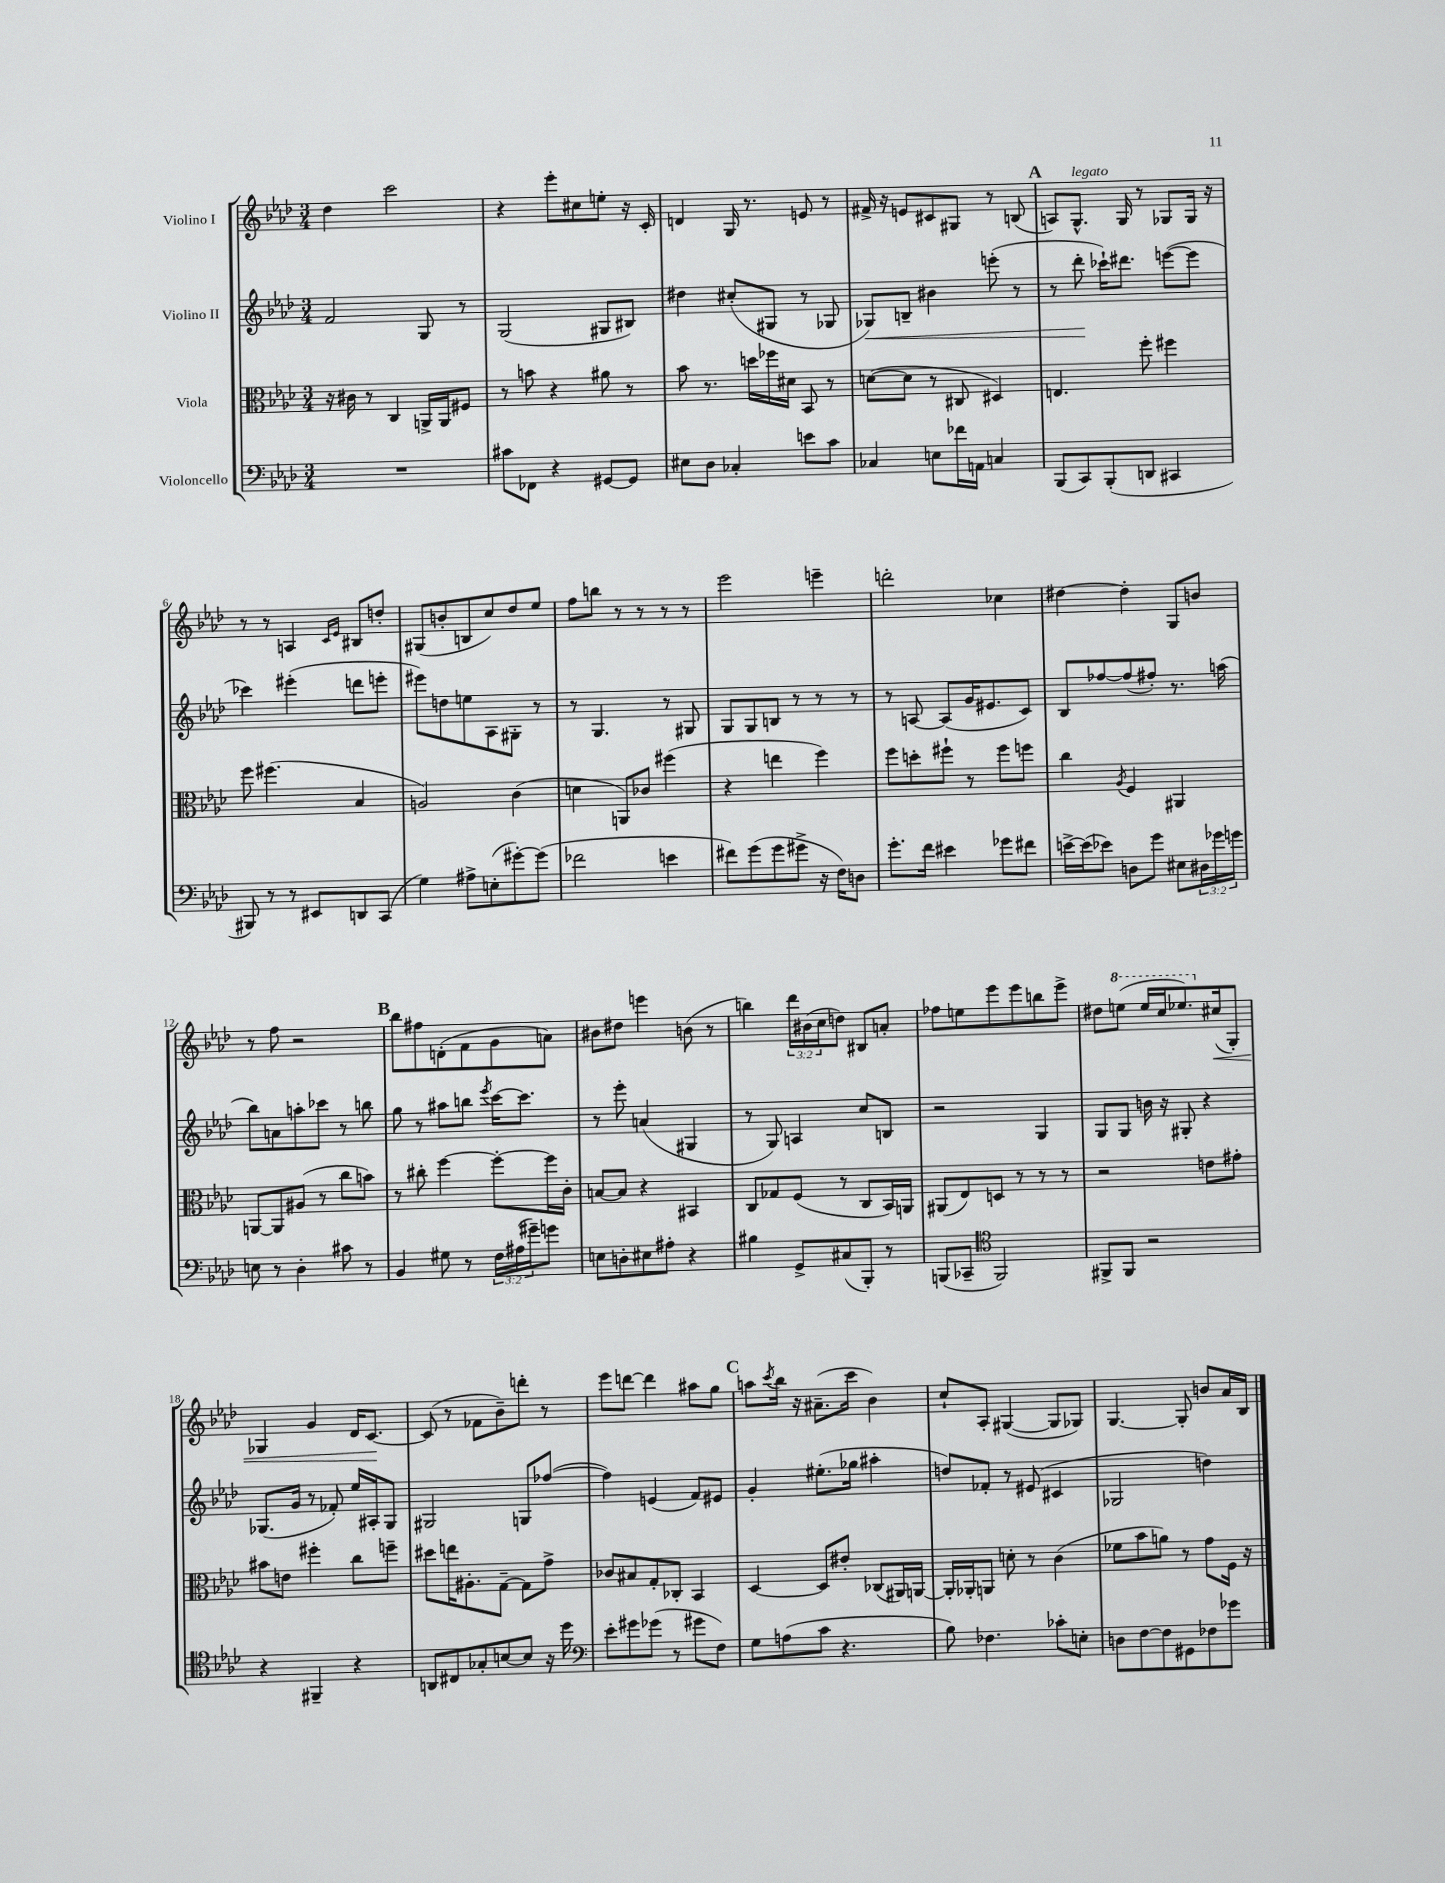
<<
\new StaffGroup <<
\new Staff = "s0" \with { instrumentName = "Violino I" } {
    \clef treble \key aes \major \numericTimeSignature \time 3/4 \override Staff.TupletNumber.text = #tuplet-number::calc-fraction-text
    des''4 c'''2 |
    r4 ees'''8-. cis''8 e''8-. r16 c'16-. |
    d'4 g16 r8. e'8 r8 |
    fis'16-> r16 e'8 cis'8 gis8 r8 b8( |
    \mark \markup { \bold "A" } a8) g8.-^^\markup { \italic "legato" } g16 r8 ges8 ges16 r16 |
    r8 r8 a4 \grace { c'16 ees'16 } bis8 d''8-. |
    gis8( b'8-. b8 c''8) des''8 ees''8 |
    f''8 b''8 r8 r8 r8 r8 |
    ees'''2 e'''4-- |
    d'''2-. ces''4 |
    dis''4~ dis''4-. g8 b'8 |
    r8 f''8 r2 |
    \mark \markup { \bold "B" } bes''8 fis''8 d'8-.( f'8 g'8 a'8) |
    bis'8 dis''8 e'''4 b'8( r8 |
    b''4) \tuplet 3/2 { des'''16 bis'16( c''16 } d''8) bis8 a'8-. |
    fes''8 e''8 ees'''8 ees'''8 b''8 ees'''8-> |
    dis''8 \ottava #1 e'''8( e'''16 c'''16 ees'''8.) \ottava #0 cis''16\<( g8-.) |
    ges4 g'4 des'16 c'8.~\! |
    c'8( r8 fes'8 bes'8--) d'''8-. r8 |
    ees'''8 d'''8~ d'''4 ais''8 g''8 |
    \mark \markup { \bold "C" } a''8 \acciaccatura { c'''8 } bes''16 r16 ais'8.--( c'''16 bes'4) |
    c''8-! aes8-. gis4~( gis8 ges8) |
    g4.~ g8-. b'8 aes'16 bes16 \bar "|." |
}
\new Staff = "s1" \with { instrumentName = "Violino II" } {
    \clef treble \key aes \major \numericTimeSignature \time 3/4
    f'2 g8 r8 |
    g2( gis8 bis8) |
    dis''4 cis''8-.( gis8 r8 ges8 |
    ges8\<) b8-- bis'4 e'''8-.( r8 |
    \mark \markup { \bold "A" } r8 des'''8-.\! ces'''16-!) dis'''8. e'''8~( e'''8 |
    ces'''4) eis'''4-.( d'''8 e'''8-. |
    eis'''8) d''8 e''8 aes8 gis8-. r8 |
    r8 g4. r8 gis8 |
    g8 g8 b8 r8 r8 r8 |
    r8 a8~ a8( g'16 eis'8. c'8) |
    bes8 fes''8~ fes''8( fis''8-.) r8. a''16( |
    bes''8) a'8 a''8-. ces'''8 r8 b''8 |
    \mark \markup { \bold "B" } g''8 r8 ais''8 b''8 \acciaccatura { ees'''8 } c'''16~ c'''8. |
    r8 ees'''8-. a'4( gis4 |
    r8 g8) a4 c''8 b8 |
    r2 g4 |
    g8 g8 b'16 r16 gis8-. r4 |
    ges8.( g'16 r8 fes'8-.) ees''16 ais16-. ges8 |
    gis2 g8 fes''8~( |
    fes''4) e'4( f'8) eis'8 |
    \mark \markup { \bold "C" } g'4-. eis''8.-.( ges''16 ais''4-. |
    d''8) fes'8-. r8 eis'8( cis'4 |
    ges2 d''4) \bar "|." |
}
\new Staff = "s2" \with { instrumentName = "Viola" } {
    \clef alto \key aes \major \numericTimeSignature \time 3/4
    r16 cis'16 r8 c4 a,16-> a,16 fis8 |
    r8 b'8 r4 ais'8 r8 |
    bes'8 r8. d''16 fes''16 dis'16 bes,8 r8 |
    d'8~( d'8 r8 cis8 dis4) |
    \mark \markup { \bold "A" } e4. f''8-. fis''4 |
    f''8 fis''4.( bes4 |
    a2) c'4( |
    d'4 a,8) ces'8 fis''4( |
    r4 e''4 f''4) |
    f''8 d''8-. fis''8-! r8 fis''8 f''8 |
    c''4 \acciaccatura { aes8 } f4 ais,4 |
    a,8~ a,8 ais8( r8 c''8 b'8) |
    \mark \markup { \bold "B" } r8 cis''8-. f''4~ f''8~-. f''16 c'16-. |
    b8~ b8 r4 bis,4 |
    c8 ges8 f8( r8 c8 bes,16) a,16 |
    ais,8( ees8) d8 r8 r8 r8 |
    r2 e'8 gis'8-. |
    bis'8 e'8 fis''4-. c''8 f''8-- |
    dis''8 e''16 ais8.-. g8~-- g8 g'8-> |
    ces'8 bis8 g8-. ces8-. bes,4 |
    \mark \markup { \bold "C" } des4~ des8 eis'8-. ces8( ais,16) a,16~ |
    a,16-. aes,16-. a,8 d'8-. r8 c'4( |
    fes'8 bes'8 a'8) r8 g'8 f16 r16 \bar "|." |
}
\new Staff = "s3" \with { instrumentName = "Violoncello" } {
    \clef bass \key aes \major \numericTimeSignature \time 3/4 \override Staff.TupletNumber.text = #tuplet-number::calc-fraction-text
    R2. |
    cis'8 fes,8 r4 gis,8~ gis,8 |
    eis8 des8 ces4-. e'8 c'8 |
    ces4 e8 fes'16 a,16 c4 |
    \mark \markup { \bold "A" } bes,,8( c,8) bes,,8-.( d,8 cis,4 |
    bis,,8) r8 r8 eis,8 d,8 c,8( |
    g4) ais8-> e8-.( gis'8~-.) gis'8( |
    fes'2 e'4 |
    fis'8) g'8( g'8 gis'8-> r16 f16) d8 |
    g'8.-. f'16 eis'4 ges'8 fis'8 |
    e'16~-> e'16( ees'8) d8 g'8 eis8 \tuplet 3/2 { dis16 ges'16 g'16 } |
    e8 r8 des4-. cis'8 r8 |
    \mark \markup { \bold "B" } bes,4 gis8 r8 \tuplet 3/2 { f16 ais16( gis'16--) } g'8 |
    e8 d8-. eis8 ais8-. r4 |
    bis4 g,8-> cis8( bes,,8-.) r8 |
    b,,8( ces,8-- \clef tenor f,2) |
    fis,8-> fis,8 r2 |
    r4 fis,4-- r4 |
    a,8 cis8 ges8-. b8~ b8 r16 des''16 |
    \clef bass ees'8-. gis'8 ges'8( r8 gis'8 f8) |
    \mark \markup { \bold "C" } g8 a8( c'8 r4. |
    bes8) fes4. ces'8-. e8-. |
    d8 f8~ f8 gis,8 fes8 ges'8 \bar "|." |
}
>>
>>
